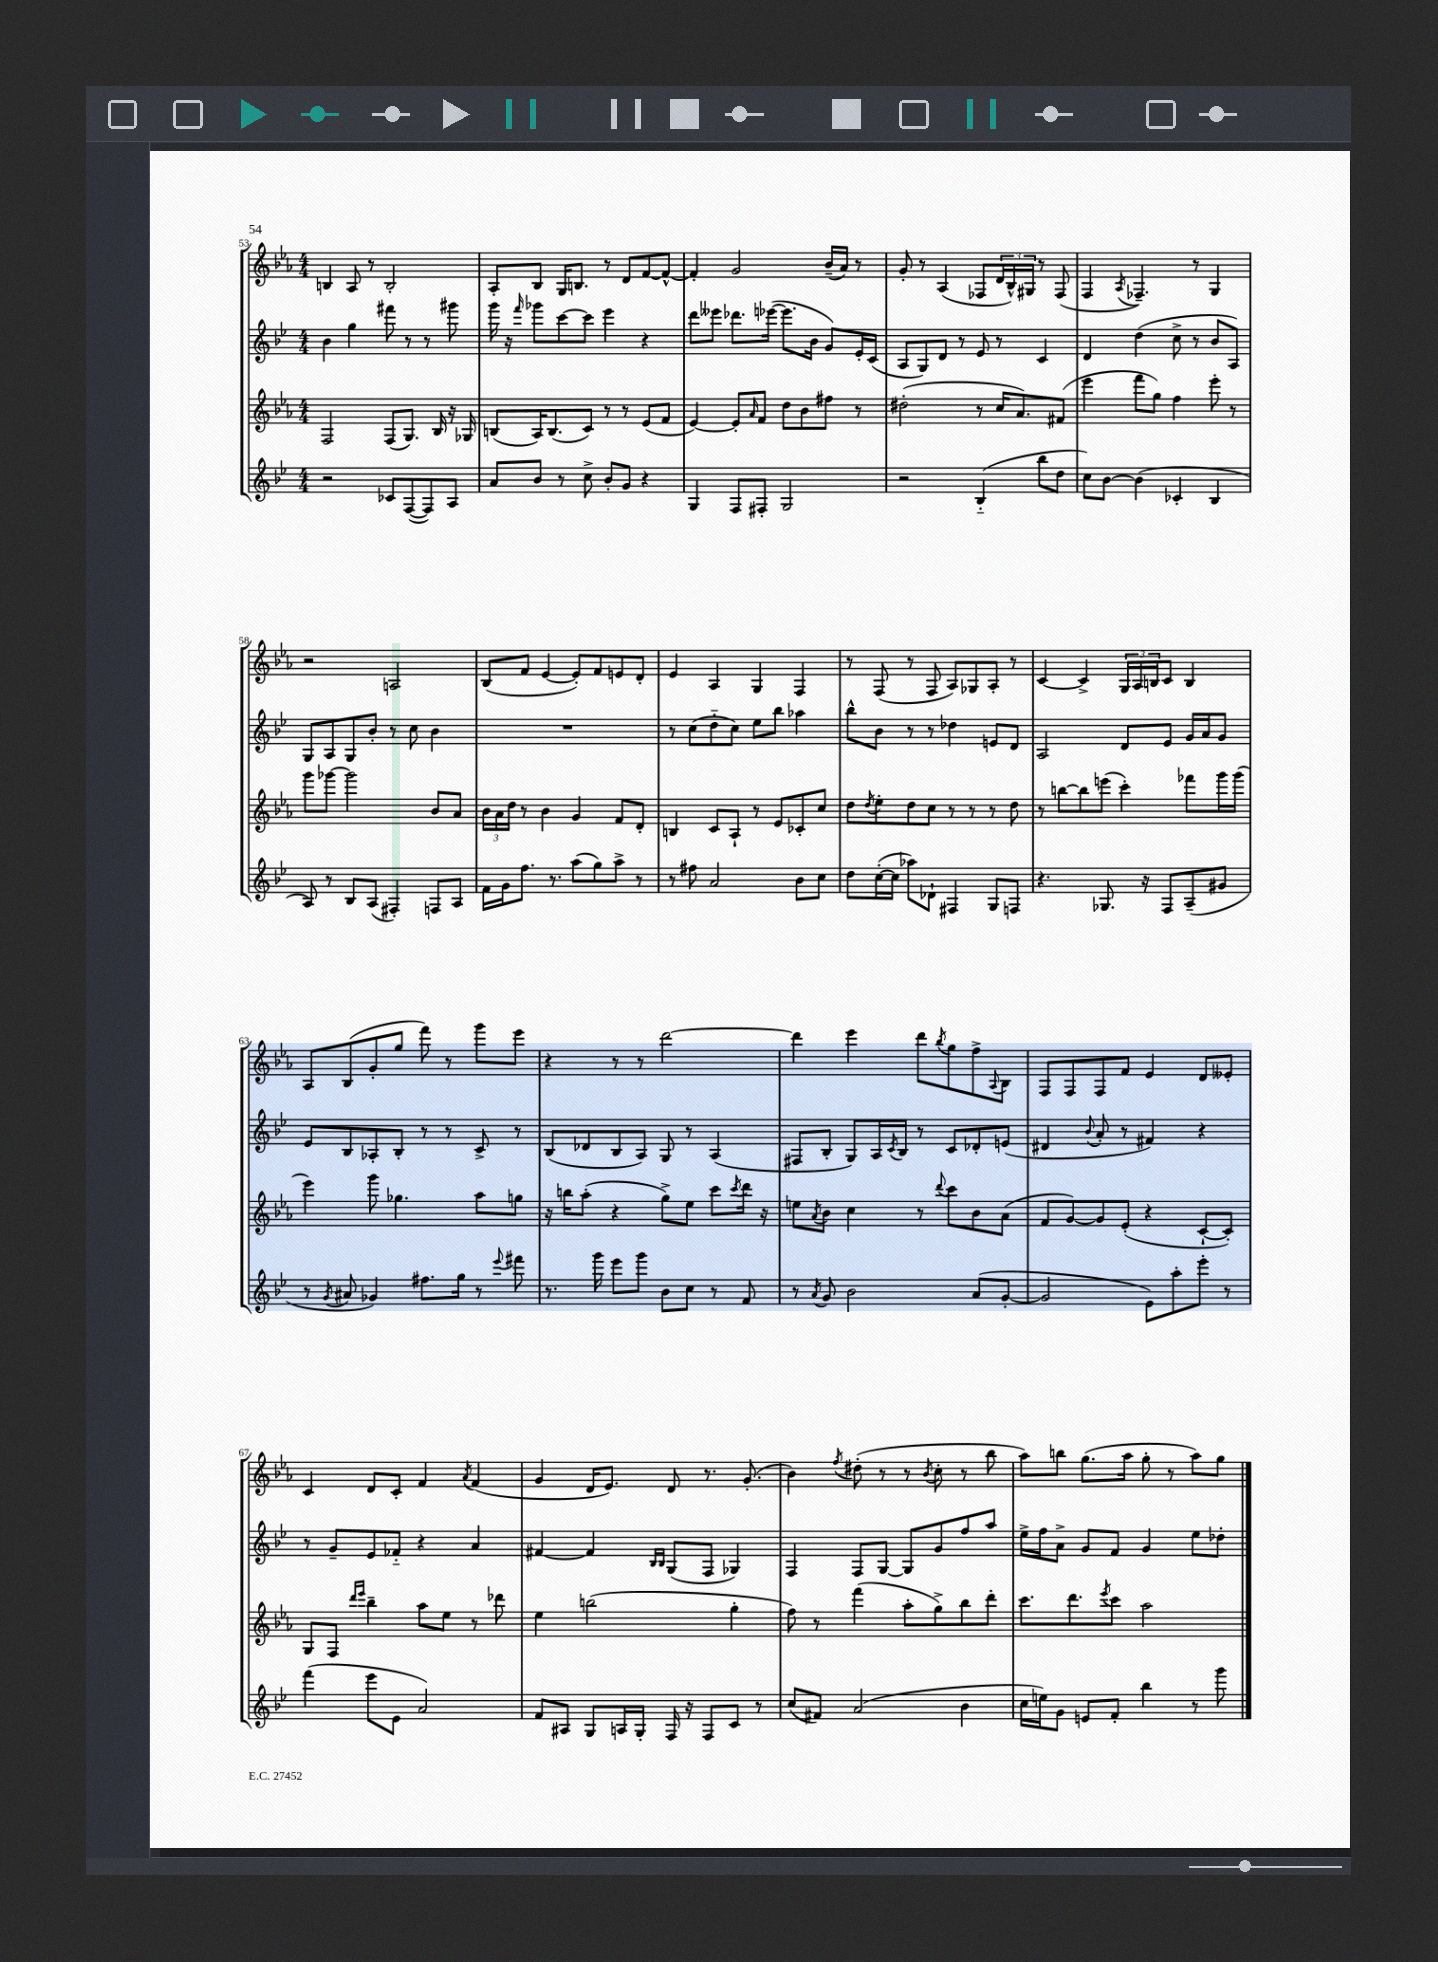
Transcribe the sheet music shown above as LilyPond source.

<<
\new StaffGroup <<
\new Staff = "s0" {
    \clef treble \key ees \major \numericTimeSignature \time 4/4
    b4 aes8 r8 b2-. |
    aes8-. bes8 g16 b8. r8 d'8 f'8~ f'8~-^ |
    f'4-. g'2 bes'16--( aes'16) r8 |
    g'8-. r8 aes4( fes8 \tuplet 3/2 { d'16 bes16-^) gis16 } r8 fes8( |
    f4 \acciaccatura { aes8 } fes4.--) r8 g4 |
    r2 a2 |
    bes8( f'8 ees'4~ ees'8-.) f'8 e'8 d'8-. |
    ees'4 aes4 g4 f4 |
    r8 f8( r8 f8 aes8) ges8 aes8-. r8 |
    c'4~ c'4-> \tuplet 3/2 { g16 aes16 b16 } c'8 b4 |
    aes8 bes8( g'8-. g''8 f'''8) r8 g'''8 ees'''8 |
    r4 r8 r8 d'''2~ |
    d'''4 ees'''4 d'''8 \acciaccatura { bes''8 } g''8 f''8-> \appoggiatura { aes8 } bes8 |
    f8 f8 f8 f'8 ees'4 d'8 eeses'8-. |
    c'4 d'8 c'8-. f'4 \acciaccatura { aes'8 } f'4( |
    g'4 d'16 ees'8.) d'8 r8. g'8.-.( |
    bes'4) \acciaccatura { f''8 } dis''8-.( r8 r8 \acciaccatura { bes'8 } c''8-. r8 bes''8 |
    aes''8) b''8 g''8.( aes''16 g''8-. r8 aes''8) g''8 \bar "|." |
}
\new Staff = "s1" {
    \clef treble \key bes \major \numericTimeSignature \time 4/4
    bes'4 g''4 fis'''8 r8 r8 gis'''8 |
    g'''16 r16 \grace { f'''16 } ges'''8 c'''8~ c'''8 ees'''4 r4 |
    d'''8 eeses'''8 des'''8. ees'''16~( ees'''8. bes'16 g'8) ees'16-. c'16( |
    a8 g8) d'8 r8 ees'8 r8 c'4 |
    d'4 d''4( c''8-> r8 bes'8 a8) |
    g8 a8 g8 bes'8-. r8 c''8 bes'4 |
    R1 |
    r8 c''8( d''8-_ c''8) ees''8 bes''8 aes''4 |
    bes''8-^ bes'8 r8 r8 des''4 e'8 d'8 |
    a2 d'8 ees'8 g'16 a'16 g'8 |
    ees'8 bes8 aes8-. bes8-. r8 r8 c'8-> r8 |
    bes8( des'8 bes8 a8) g8 r8 a4( |
    fis8 bes8-. g8) a16 \acciaccatura { c'8 } bes16 r8 c'8 des'8-. e'8( |
    dis'4 \appoggiatura { bes'8 } a'8-. r8 fis'4) r4 |
    r8 g'8-- ees'8 fes'8-_ r4 a'4 |
    fis'4~ fis'4 \grace { bes16 bes16 } g8( f8 ges4) |
    f4 f8 g8~ g8 g'8 f''8 a''8 |
    ees''16-> f''16 a'8-> g'8 f'8 g'4 ees''8 des''8-. \bar "|." |
}
\new Staff = "s2" {
    \clef treble \key ees \major \numericTimeSignature \time 4/4
    f2 f8( g8.) bes16 r16 ges16 |
    b8( aes16) b8.( c'8) r8 r8 ees'8( f'8 |
    ees'4~) ees'8-. \grace { aes'16 } f'8 d''8 bes'8 fis''8 r8 |
    dis''2-.( r8 c''16 aes'8.) fis'8( |
    ees'''4 f'''8 g''8) f''4 ees'''8-. r8 |
    g'''8 ges'''8~ ges'''2 bes'8 aes'8 |
    \tuplet 3/2 { bes'16 aes'16 d''16 } r8 bes'4 g'4 f'8 d'8-. |
    b4 c'8 aes8-! r8 ees'8 ces'8-. c''8 |
    d''8 \acciaccatura { d''8 } ees''8-. d''8 c''8 r8 r8 r8 d''8 |
    r8 b''8~ b''8 e'''8( c'''4-.) fes'''8 g'''16 g'''16( |
    ees'''4) g'''8 ges''4. aes''8 g''8 |
    r16 b''16 aes''8-.( r4 g''8->) ees''8 c'''8 \acciaccatura { c'''8 } d'''16 r16 |
    e''8 \acciaccatura { aes'8 } bes'8 c''4 r8 \appoggiatura { d'''8 } c'''8 bes'8 aes'8( |
    f'8 g'8~) g'8 ees'8-.( r4 c'8~-! c'8-.) |
    g8 f8 \grace { d'''16 ees'''16 } bes''4-- aes''8 ees''8 r8 des'''8 |
    ees''4 b''2( g''4-. |
    f''8) r8 f'''4( aes''8-. g''8->) bes''8 d'''8-. |
    c'''8. d'''8. \acciaccatura { ees'''8 } c'''8 aes''2 \bar "|." |
}
\new Staff = "s3" {
    \clef treble \key bes \major \numericTimeSignature \time 4/4
    r2 ces'8 f8~( f8) a8 |
    a'8 bes'8 r8 c''8-> bes'8-. g'8 r4 |
    g4 f8 fis8-. g2 |
    r2 bes4-_( bes''8 d''8 |
    c''8) bes'8~ bes'4( ces'4-. bes4 |
    a8) r8 bes8 a8( fis4-.) f8 a8 |
    f'16 g'16 f''8. r8. a''8( g''8) a''8-> r8 |
    r8 fis''8 a'2 bes'8 c''8 |
    d''8 c''16~-.( c''16 aes''8) des'8-! fis4 g8 f8 |
    r4. ges8. r16 f8 a8--( gis'8 |
    r8 \acciaccatura { g'8 } ais'8 ges'4) fis''8. g''16 r8 \appoggiatura { ees'''8 } fis'''8 |
    r8. g'''16 ees'''8 g'''8 bes'8 c''8 r8 f'8 |
    r8 \acciaccatura { a'8 } g'8 bes'2 a'8( g'8~-. |
    g'2 ees'8) a''8-. ees'''8-. r8 |
    f'''4( ees'''8 ees'8 a'2) |
    f'8 ais8 g8 a16 g16-. f16 r16 f8 c'8 r8 |
    c''8( fis'8) a'2( bes'4 |
    c''16 e''16) g'8 e'8 f'8-. bes''4 r8 g'''8 \bar "|." |
}
>>
>>
\layout { \context { \Score currentBarNumber = #53 } }
